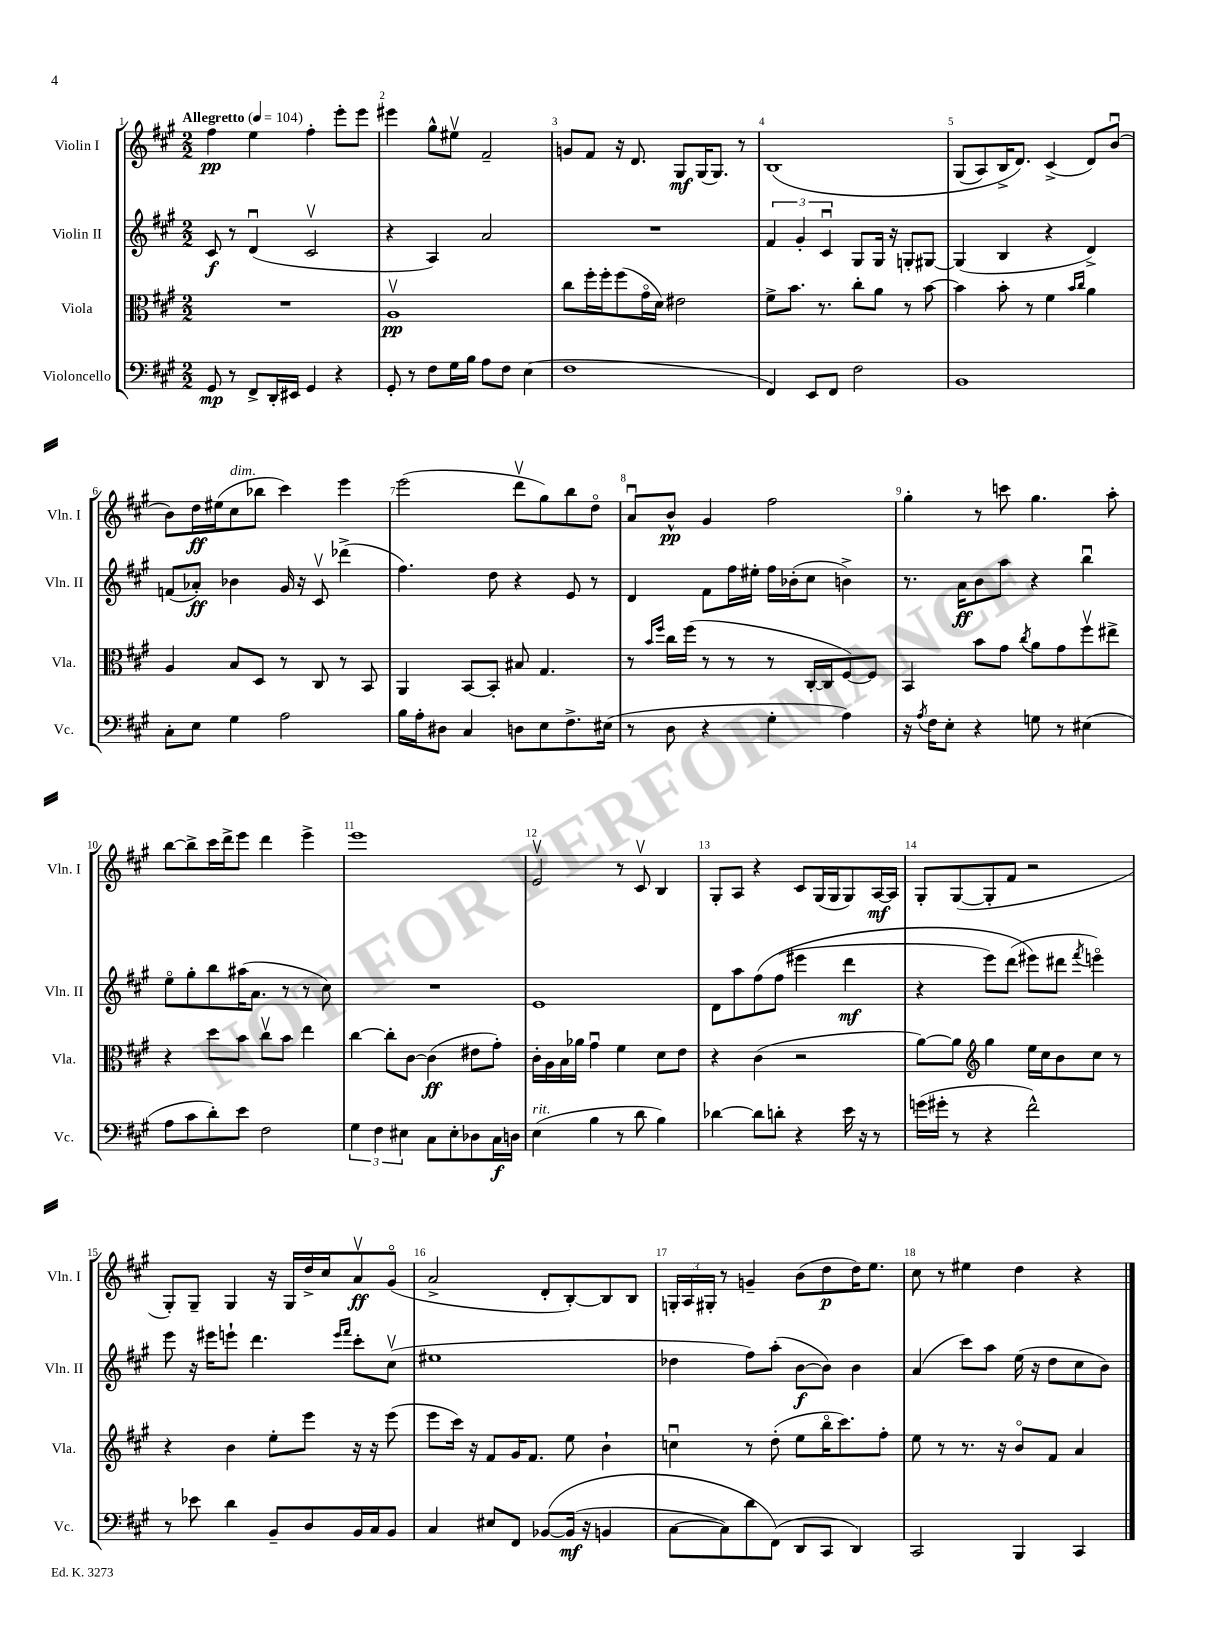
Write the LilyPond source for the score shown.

<<
\new StaffGroup <<
\new Staff = "s0" \with { instrumentName = "Violin I" shortInstrumentName = "Vln. I" } {
    \clef treble \key a \major \numericTimeSignature \time 2/2 \tempo "Allegretto" 4 = 104
    \autoBeamOff fis''4\pp e''4 fis''4-. e'''8[-. e'''8] |
    eis'''4 gis''8[-^ eis''8]\upbow fis'2-- |
    g'8[ fis'8] r16 d'8. gis8[\mf gis16( gis8.]) r8 |
    b1\( |
    gis8[( a8) b16-> d'8.]\) cis'4->( d'8[) b'8]\downbow( |
    b'8[) d''16\ff eis''16( cis''8^\markup { \italic "dim." } bes''8] cis'''4) e'''4 |
    e'''2( d'''8[\upbow gis''8) b''8 d''8]\flageolet |
    a'8[\downbow b'8]-^\pp gis'4 fis''2 |
    gis''4-. r8 c'''8 gis''4. a''8-. |
    b''8[~ b''8-> cis'''16 d'''16-> e'''8] d'''4 e'''4-> |
    e'''1 |
    e'2\upbow r8 cis'8\upbow b4 |
    gis8[-. a8] r4 cis'8[ gis16( gis16 gis8) a16~\mf a16] |
    gis8[-. gis8~( gis8-. fis'8] r2 |
    gis8[-.) gis8]-- gis4 r16 gis16[ d''16-> cis''16 a'8\upbow\ff gis'8]\flageolet( |
    a'2-> d'8[-. b8~-.) b8 b8] |
    \tuplet 3/2 { g16[-. a16 gis16]-. } r8 g'4-- b'8[( d''8\p d''16) e''8.] |
    cis''8 r8 eis''4 d''4 r4 \bar "|." |
}
\new Staff = "s1" \with { instrumentName = "Violin II" shortInstrumentName = "Vln. II" } {
    \clef treble \key a \major \numericTimeSignature \time 2/2
    \autoBeamOff cis'8\f r8 d'4\downbow( cis'2\upbow |
    r4 a4) a'2 |
    R1 |
    \tuplet 3/2 { fis'4 gis'4-. cis'4\downbow } gis8[ gis16] r16 g8[-. gis8]~ |
    gis4( b4 r4 d'4->) |
    f'8[( aes'8]-.\ff) bes'4 gis'16 r16 cis'8\upbow des'''4->( |
    fis''4.) d''8 r4 e'8 r8 |
    d'4 fis'8[ fis''16 eis''16]-. fis''16[ bes'16-.( cis''8] b'4->) |
    r8. a'16[\ff b'8 a''8] r4 b''4\downbow |
    e''8[\flageolet gis''8-. b''8 ais''16( a'8.] r8 r8 cis''8) |
    R1 |
    e'1 |
    d'8[ a''8 fis''8\( fis''8]( eis'''4 d'''4\mf |
    r4 e'''8[) d'''8]( eis'''8[\) dis'''8] \acciaccatura { fis'''8 } e'''4\flageolet) |
    e'''8 r16 eis'''16[ e'''8]-! d'''4. \grace { e'''16[ fis'''16] } cis'''8[-. cis''8]\upbow( |
    eis''1 |
    des''4 fis''8[) a''8]-.( b'8[~\f b'8]) b'4 |
    a'4( cis'''8[) a''8] e''16( r16 d''8[ cis''8 b'8]) \bar "|." |
}
\new Staff = "s2" \with { instrumentName = "Viola" shortInstrumentName = "Vla." } {
    \clef alto \key a \major \numericTimeSignature \time 2/2
    \autoBeamOff R1 |
    a1\upbow\pp |
    cis''8[ fis''16-. fis''16-. fis''8( gis'16\flageolet d'16]) eis'2 |
    fis'8[-> b'8.] r8. cis''8[-. a'8] r8 b'8~ |
    b'4 b'8-. r8 fis'4 \grace { b'16[ cis''16] } a'4 |
    a4 b8[ d8] r8 cis8 r8 b,8 |
    a,4 b,8[~ b,8]-. bis8 gis4. |
    r8 \grace { b'16[ fis''16] } cis''16[ fis''16]( r8 r8 r8 cis16[~-. cis16 fis8~) fis8] |
    b,4 b'8[ gis'8] \acciaccatura { cis''8 } a'8[ gis'8 fis''8\upbow eis''8]-> |
    r4 d''8[ b'8] cis''8[\upbow b'8] e''4 |
    cis''4~ cis''8[-. cis'8]~ cis'4\ff( eis'8[ gis'8]-.) |
    cis'16[-. a16 b16 aes'16] gis'4\downbow fis'4 d'8[ e'8] |
    r4 cis'4( r2 |
    a'8[~) a'8] \clef treble gis''4 e''16[ cis''16 b'8 cis''8] r8 |
    r4 b'4 e''8[-. e'''8] r16 r16 e'''8( |
    e'''8[ cis'''16]) r16 fis'8[ gis'16 fis'8.] e''8 b'4-! |
    c''4\downbow r8 d''8-.( e''8[ b''16\flageolet cis'''8.) fis''8]-. |
    e''8 r8 r8. r16 b'8[\flageolet fis'8] a'4 \bar "|." |
}
\new Staff = "s3" \with { instrumentName = "Violoncello" shortInstrumentName = "Vc." } {
    \clef bass \key a \major \numericTimeSignature \time 2/2
    \autoBeamOff gis,8\mp r8 fis,8[-> d,16-. eis,16] gis,4 r4 |
    gis,8-. r8 fis8[ gis16 b16] a8[ fis8] e4( |
    fis1 |
    fis,4) e,8[ fis,8] fis2 |
    b,1 |
    cis8[-. e8] gis4 a2 |
    b16[ a16-. dis8] cis4 d8[ e8 fis8.-> eis16]( |
    r8 d8 r4 gis4-. a4) |
    r16 \acciaccatura { a8 } fis16[ e8]-. r4 g8 r8 eis4( |
    a8[ cis'8 d'8-.) e'8] fis2 |
    \tuplet 3/2 { gis4 fis4 eis4 } cis8[ eis8-. des8 cis16\f d16] |
    e4^\markup { \italic "rit." }( b4 r8 d'8 b4) |
    des'4~ des'8[ d'8]-. r4 e'16 r16 r8 |
    g'16[( gis'16]-. r8 r4 fis'2-^) |
    r8 ees'8 d'4 b,8[-- d8 b,16 cis16 b,8] |
    cis4 eis8[ fis,8] bes,8[~\( bes,16]\mf( r16 b,4 |
    cis8[~ cis8) d'8 fis,8](\) d,8[ cis,8] d,4) |
    cis,2 b,,4 cis,4 \bar "|." |
}
>>
>>
\layout { \context { \Score \override BarNumber.break-visibility = ##(#f #t #t) barNumberVisibility = #all-bar-numbers-visible } }
